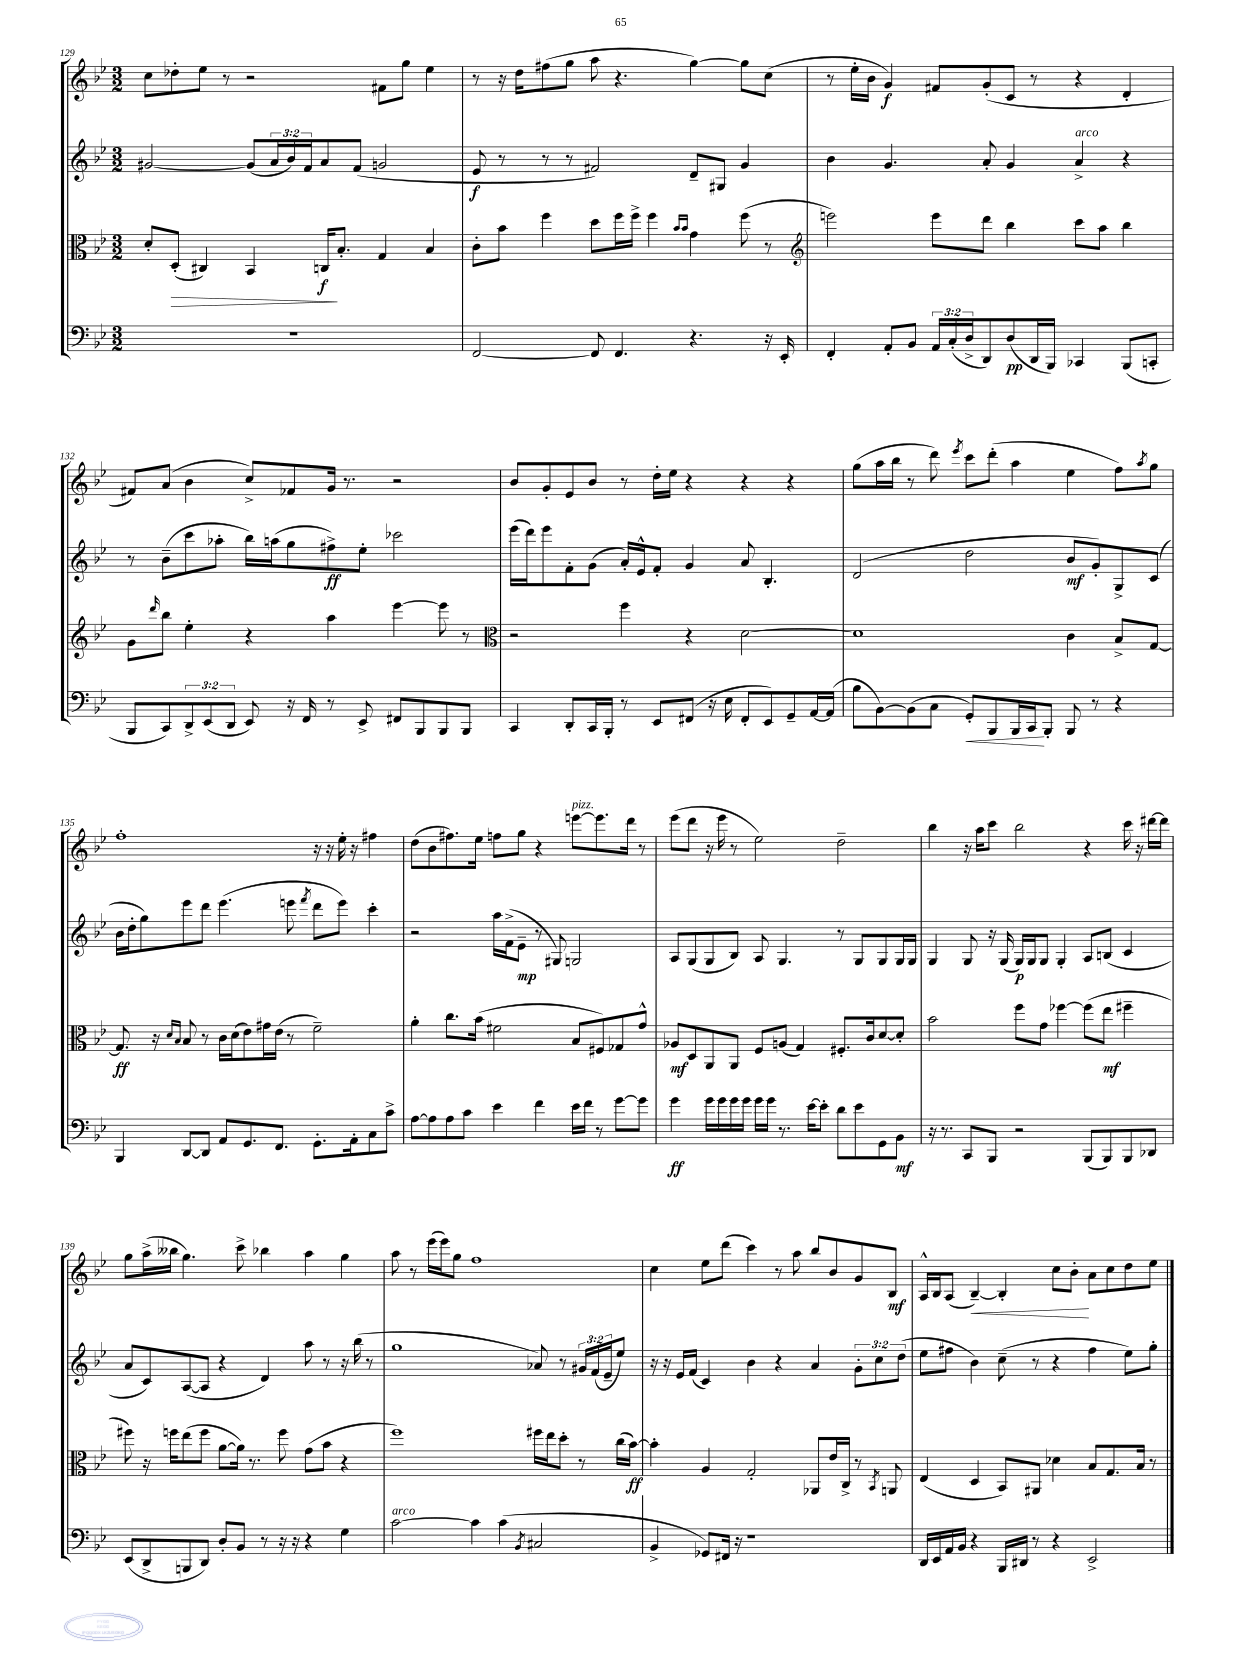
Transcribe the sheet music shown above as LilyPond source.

<<
\new StaffGroup <<
\new Staff = "s0" {
    \clef treble \key bes \major \numericTimeSignature \time 3/2
    c''8 des''8-. ees''8 r8 r2 fis'8 g''8 ees''4 |
    r8 r16 d''16 fis''8( g''8 a''8 r4. g''4~) g''8 c''8( |
    r8 ees''16-. bes'16 g'4\f) fis'8 g'8-.( c'8 r8 r4 d'4-. |
    fis'8) a'8( bes'4 c''8->) fes'8 g'16 r8. r2 |
    bes'8 g'8-. ees'8 bes'8 r8 d''16-. ees''16 r4 r4 r4 |
    g''8( a''16 bes''16 r8 d'''8) \acciaccatura { ees'''8 } c'''8 d'''8-.( a''4 ees''4 f''8) \acciaccatura { a''8 } g''8 |
    f''1-. r16 r16 ees''16-. r16 fis''4 |
    d''8( bes'8 fis''8.) ees''16 f''8 g''8 r4 e'''8~^\markup { \italic "pizz." } e'''8. d'''16 r8 |
    ees'''8( d'''8 r16 ees'''16 r8 ees''2) d''2-- |
    bes''4 r16 a''16 c'''8 bes''2 r4 c'''16 r16 dis'''16~ dis'''16 |
    g''8 a''16->( beses''16 g''4.) c'''8-> bes''4 a''4 g''4 |
    a''8 r8 ees'''16( ees'''16) g''8 f''1 |
    c''4 ees''8 d'''8( c'''4) r8 a''8 bes''8 bes'8 g'8 bes8\mf |
    a16-^ bes16 a8( bes4~--\<) bes4-. c''8 bes'8-.\! a'8 c''8 d''8 ees''8 \bar "|." |
}
\new Staff = "s1" {
    \clef treble \key bes \major \numericTimeSignature \time 3/2 \override Staff.TupletNumber.text = #tuplet-number::calc-fraction-text
    gis'2~ gis'8( \tuplet 3/2 { a'16 bes'16) f'16 } a'8 f'8( g'2 |
    ees'8\f r8 r8 r8 fis'2) d'8-- gis8 g'4 |
    bes'4 g'4. a'8-. g'4 a'4->^\markup { \italic "arco" } r4 |
    r8 bes'8--( c'''8 aes''8-. bes''16) a''16( g''8 fis''8->\ff) ees''8-. ces'''2 |
    ees'''16( d'''16) ees'''8 f'8-. g'8( a'16-.) ees'16-^ f'8-. g'4 a'8 bes4.-. |
    d'2( d''2 bes'8\mf g'8-.) g8-> c'8( |
    bes'16 d''16-. g''8) ees'''8 d'''8 ees'''4.( e'''8 \acciaccatura { f'''8 } d'''8 e'''8) c'''4-. |
    r2 a''16 f'16->( ees'8--\mp r8 gis8) g2 |
    a8 g8( g8 bes8) a8 g4. r8 g8 g8 g16 g16 |
    g4 g8 r16 g16( g16\p) g16 g8 g4-. a8 b8( c'4 |
    a'8 c'8) a8~( a8 r4 d'4) a''8 r8 r16 bes''16( r8 |
    g''1 aes'8) r8 \tuplet 3/2 { gis'16 f'16( ees'16-- } ees''8) |
    r16 r16 ees'16 f'16( c'4) bes'4 r4 a'4 \tuplet 3/2 { g'8-. c''8 d''8( } |
    ees''8 fis''8 bes'4) c''8--( r8 r4 fis''4 ees''8) g''8-. \bar "|." |
}
\new Staff = "s2" {
    \clef alto \key bes \major \numericTimeSignature \time 3/2
    d'8-. d8-.\>( cis4) bes,4 c16\f\! bes8.-. g4 bes4 |
    c'8-. bes'8 f''4 d''8 f''16 f''16-> f''4 \grace { bes'16 bes'16 } g'4 f''8( r8 |
    \clef treble e'''2) e'''8 d'''8 bes''4 c'''8 a''8 bes''4 |
    g'8 \grace { d'''16 } bes''8 ees''4-. r4 a''4 ees'''4~ ees'''8 r8 |
    \clef alto r2 f''4 r4 d'2~ |
    d'1 c'4 bes8-> g8~ |
    g8.\ff r16 \grace { d'16 bes16 } bes8 r8 c'16 d'16( ees'8) gis'16 ees'16( r8 f'2--) |
    a'4-. c''8. bes'16( fis'2 bes8 fis8) ges8 g'8-^ |
    aes8\mf d8 a,8 a,8 f8 a8( g4) fis8.-. c'16 d'8~ d'8-. |
    bes'2 f''8 g'8 fes''4~ fes''8( ees''8\mf fis''4-- |
    fis''8) r16 f''16 ees''8( f''8 a'8~ a'16) r8. f''8 g'8( bes'8 r4 |
    f''1) fis''16 ees''16 d''8-. r8 c''16( bes'16~\ff) |
    bes'4-. a4 g2-. aes,8 ees'16 c16-> r8 \acciaccatura { bes,8 } a,8 |
    ees4( d4 bes,8) ais,8 des'4 bes8 g8. bes16 r8 \bar "|." |
}
\new Staff = "s3" {
    \clef bass \key bes \major \numericTimeSignature \time 3/2 \override Staff.TupletNumber.text = #tuplet-number::calc-fraction-text
    R1. |
    f,2~ f,8 f,4. r4. r16 ees,16-. |
    f,4-. a,8-. bes,8 \tuplet 3/2 { a,16 c16-.( d16-> } d,8) d8\pp( d,16 bes,,16) ces,4 bes,,8( c,8-. |
    bes,,8 c,8) \tuplet 3/2 { d,8-> ees,8( d,8 } ees,8) r16 f,16 r8 ees,8-> fis,8 bes,,8 bes,,8 bes,,8 |
    c,4 d,8-. c,16 bes,,16-. r8 ees,8 fis,8( r16 ees16 fis,8-. ees,8) g,8-- a,16~ a,16( |
    bes8 bes,8~) bes,8( c8 g,8-.\<) bes,,8 bes,,16 c,16\! bes,,8-. bes,,8 r8 r4 |
    bes,,4 d,8~ d,8 a,8 g,8. f,8. g,8.-. a,16-. c8 c'8-> |
    a8~ a8 a8 c'8 ees'4 f'4 ees'16 f'16 r8 g'8~ g'8 |
    g'4\ff g'16 g'16 g'16 g'16 g'16 g'16 r8. ees'16~ ees'8-. d'8 ees'8 g,8 bes,8\mf |
    r16 r8. c,8 bes,,8 r2 bes,,8( bes,,8) bes,,8 des,8 |
    ees,8( d,8-> b,,8 d,8) d8-. bes,8 r8 r16 r16 r4 g4 |
    c'2~^\markup { \italic "arco" } c'4 c'4( \acciaccatura { bes,8 } cis2 |
    bes,4-> ges,8) fis,16 r16 r1 |
    d,16 ees,16 a,16 bes,16 r4 bes,,16 dis,16 r8 r4 ees,2-> \bar "|." |
}
>>
>>
\layout { \context { \Score currentBarNumber = #129 } }
